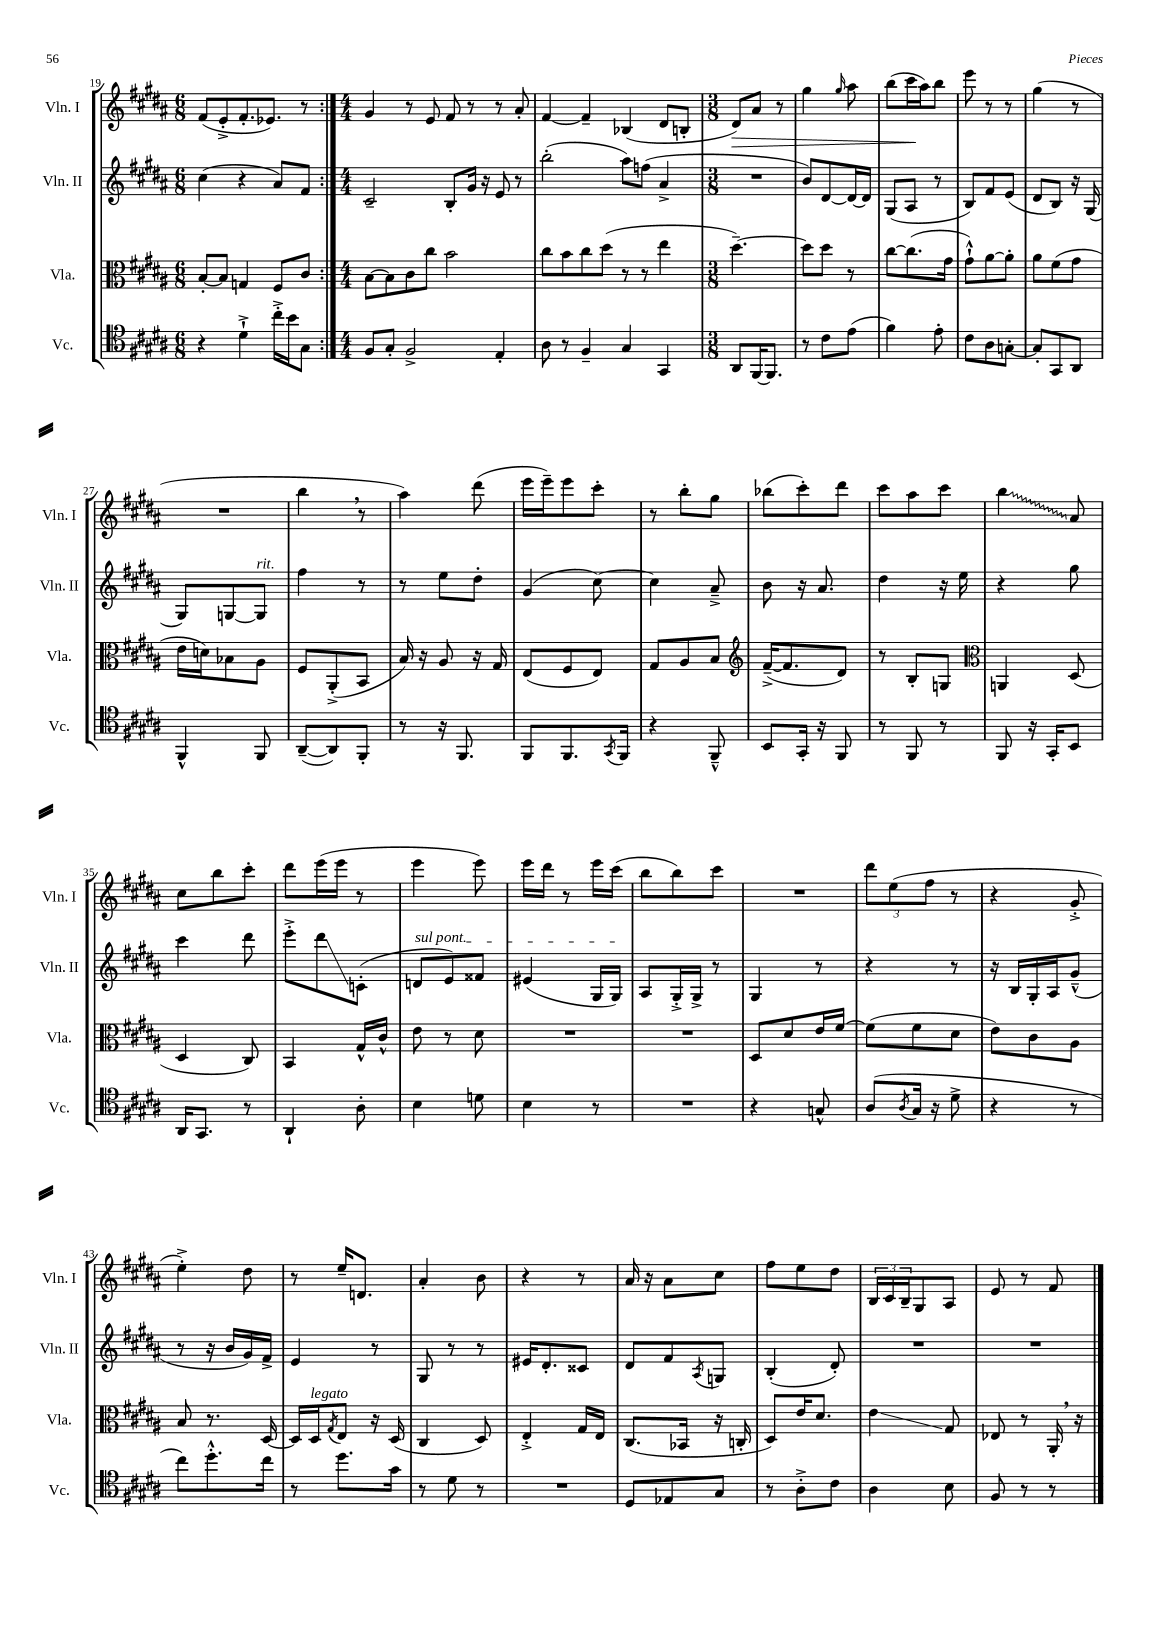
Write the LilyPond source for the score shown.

<<
\new StaffGroup <<
\new Staff = "s0" \with { instrumentName = "Vln. I" shortInstrumentName = "Vln. I" } {
    \clef treble \key b \major \numericTimeSignature \time 6/8
    \repeat volta 2 { fis'8( e'8-.-> fis'8.-. ees'8.) r8 | }
    \numericTimeSignature \time 4/4 gis'4 r8 e'8 fis'8 r8 r8 ais'8-. |
    fis'4~ fis'4-- bes4( dis'8 b8-. |
    \numericTimeSignature \time 3/8 dis'8\>) ais'8 r8 |
    gis''4 \grace { gis''16 } ais''8 |
    b''8( cis'''16\! ais''16) b''8 |
    e'''8 r8 r8 |
    gis''4( r8 |
    R4. |
    b''4 \breathe r8 |
    ais''4) dis'''8( |
    e'''16 e'''16--) e'''8 cis'''8-. |
    r8 b''8-. gis''8 |
    bes''8( cis'''8-.) dis'''8 |
    cis'''8 ais''8 cis'''8 |
    \once \override Glissando.style = #'zigzag b''4\glissando ais'8 |
    cis''8 b''8 cis'''8-. |
    dis'''8 e'''16( e'''16 r8 |
    e'''4 e'''8) |
    e'''16 dis'''16 r8 e'''16 cis'''16( |
    b''8 b''8) cis'''8 |
    R4. |
    \tuplet 3/2 { dis'''8 e''8( fis''8 } r8 |
    r4 gis'8-.-> |
    e''4-.->) dis''8 |
    r8 e''16-- d'8. |
    ais'4-. b'8 |
    r4 r8 |
    ais'16 r16 ais'8 cis''8 |
    fis''8 e''8 dis''8 |
    \tuplet 3/2 { b16 cis'16 b16-- } gis8 ais8 |
    e'8 r8 fis'8 \bar "|." |
}
\new Staff = "s1" \with { instrumentName = "Vln. II" shortInstrumentName = "Vln. II" } {
    \clef treble \key b \major \numericTimeSignature \time 6/8
    \repeat volta 2 { cis''4( r4 ais'8) fis'8 | }
    \numericTimeSignature \time 4/4 cis'2-- b8-. gis'16 r16 e'8 r8 |
    b''2-.( ais''8) f''8( ais'4-> |
    \numericTimeSignature \time 3/8 R4. |
    b'8) dis'8~ dis'16~ dis'16 |
    gis8( ais8 r8 |
    b8) fis'8 e'8( |
    dis'8 b8) r16 gis16( |
    gis8) g8~ g8^\markup { \italic "rit." } |
    fis''4 r8 |
    r8 e''8 dis''8-. |
    gis'4( cis''8~) |
    cis''4 ais'8---> |
    b'8 r16 ais'8. |
    dis''4 r16 e''16 |
    r4 gis''8 |
    cis'''4 dis'''8 |
    e'''8-.-> dis'''8\glissando c'8-.( |
    \once \override TextSpanner.bound-details.left.text = \markup { \italic "sul pont." } d'8\startTextSpan e'8) fisis'8 |
    eis'4( gis16 gis16\stopTextSpan) |
    ais8 gis16-.-> gis16-> r8 |
    gis4 r8 |
    r4 r8 |
    r16 b16 gis16-. ais16 gis'8---^( |
    r8 r16 b'16 gis'16) fis'16-> |
    e'4 r8 |
    gis8 r8 r8 |
    eis'16 dis'8.-. cisis'8 |
    dis'8 fis'8 \acciaccatura { ais8 } g8 |
    b4-.( dis'8-.) |
    R4. |
    R4. \bar "|." |
}
\new Staff = "s2" \with { instrumentName = "Vla." shortInstrumentName = "Vla." } {
    \clef alto \key b \major \numericTimeSignature \time 6/8
    \repeat volta 2 { b8~-. b8 g4 fis8 cis'8 | }
    \numericTimeSignature \time 4/4 b8~ b8 cis'8 cis''8 b'2 |
    cis''8 b'8 cis''8 dis''8( r8 r8 e''4 |
    \numericTimeSignature \time 3/8 dis''4.~--) |
    dis''8 dis''8 r8 |
    cis''8~ cis''8.( gis'16 |
    gis'8-!-^) ais'8~ ais'8-. |
    ais'8 fis'8( gis'8 |
    e'16 d'16) bes8 ais8 |
    fis8 ais,8-.->( b,8 |
    b16) r16 ais8 r16 gis16 |
    e8( fis8 e8) |
    gis8 ais8 b8 |
    \clef treble fis'16~--->( fis'8. dis'8) |
    r8 b8-. g8 |
    \clef alto a,4 dis8( |
    dis4 cis8) |
    b,4 gis16-^ cis'16-^ |
    e'8 r8 dis'8 |
    R4. |
    R4. |
    dis8 dis'8 e'16 fis'16~ |
    fis'8( fis'8 dis'8 |
    e'8) cis'8 ais8 |
    b8 r8. dis16~ |
    dis16 dis16^\markup { \italic "legato" } \acciaccatura { gis8 } e8 r16 dis16( |
    cis4 dis8) |
    e4-.-> gis16 e16 |
    cis8.( bes,16 r16 c16-. |
    dis8) e'16 dis'8. |
    e'4\glissando gis8 |
    ees8 r8 ais,16-. \breathe r16 \bar "|." |
}
\new Staff = "s3" \with { instrumentName = "Vc." shortInstrumentName = "Vc." } {
    \clef tenor \key b \major \numericTimeSignature \time 6/8
    \repeat volta 2 { r4 dis'4-!-> cis''16-.-> b'16 gis8 | }
    \numericTimeSignature \time 4/4 fis8 gis8-. fis2-> e4-. |
    ais8 r8 fis4-- gis4 gis,4 |
    \numericTimeSignature \time 3/8 ais,8 fis,16~ fis,8. |
    r8 cis'8 e'8( |
    fis'4) e'8-. |
    cis'8 ais8 g8~-. |
    g8-. gis,8 ais,8 |
    fis,4-^ fis,8 |
    ais,8~--( ais,8) fis,8-. |
    r8 r16 fis,8. |
    fis,8 fis,8. \acciaccatura { gis,8 } fis,16 |
    r4 fis,8---^ |
    b,8 gis,16-. r16 fis,8 |
    r8 fis,8 r8 |
    fis,8 r16 gis,16-. b,8 |
    ais,16 gis,8. r8 |
    ais,4-! ais8-. |
    b4 d'8 |
    b4 r8 |
    R4. |
    r4 g8-^ |
    ais8( \acciaccatura { ais8 } gis16 r16 dis'8-> |
    r4 r8 |
    cis''8) dis''8.-.-^ cis''16 |
    r8 dis''8. gis'16 |
    r8 dis'8 r8 |
    R4. |
    dis8 ees8 gis8 |
    r8 ais8-.-> cis'8 |
    ais4 b8 |
    fis8 r8 r8 \bar "|." |
}
>>
>>
\layout { \context { \Score currentBarNumber = #19 } }
